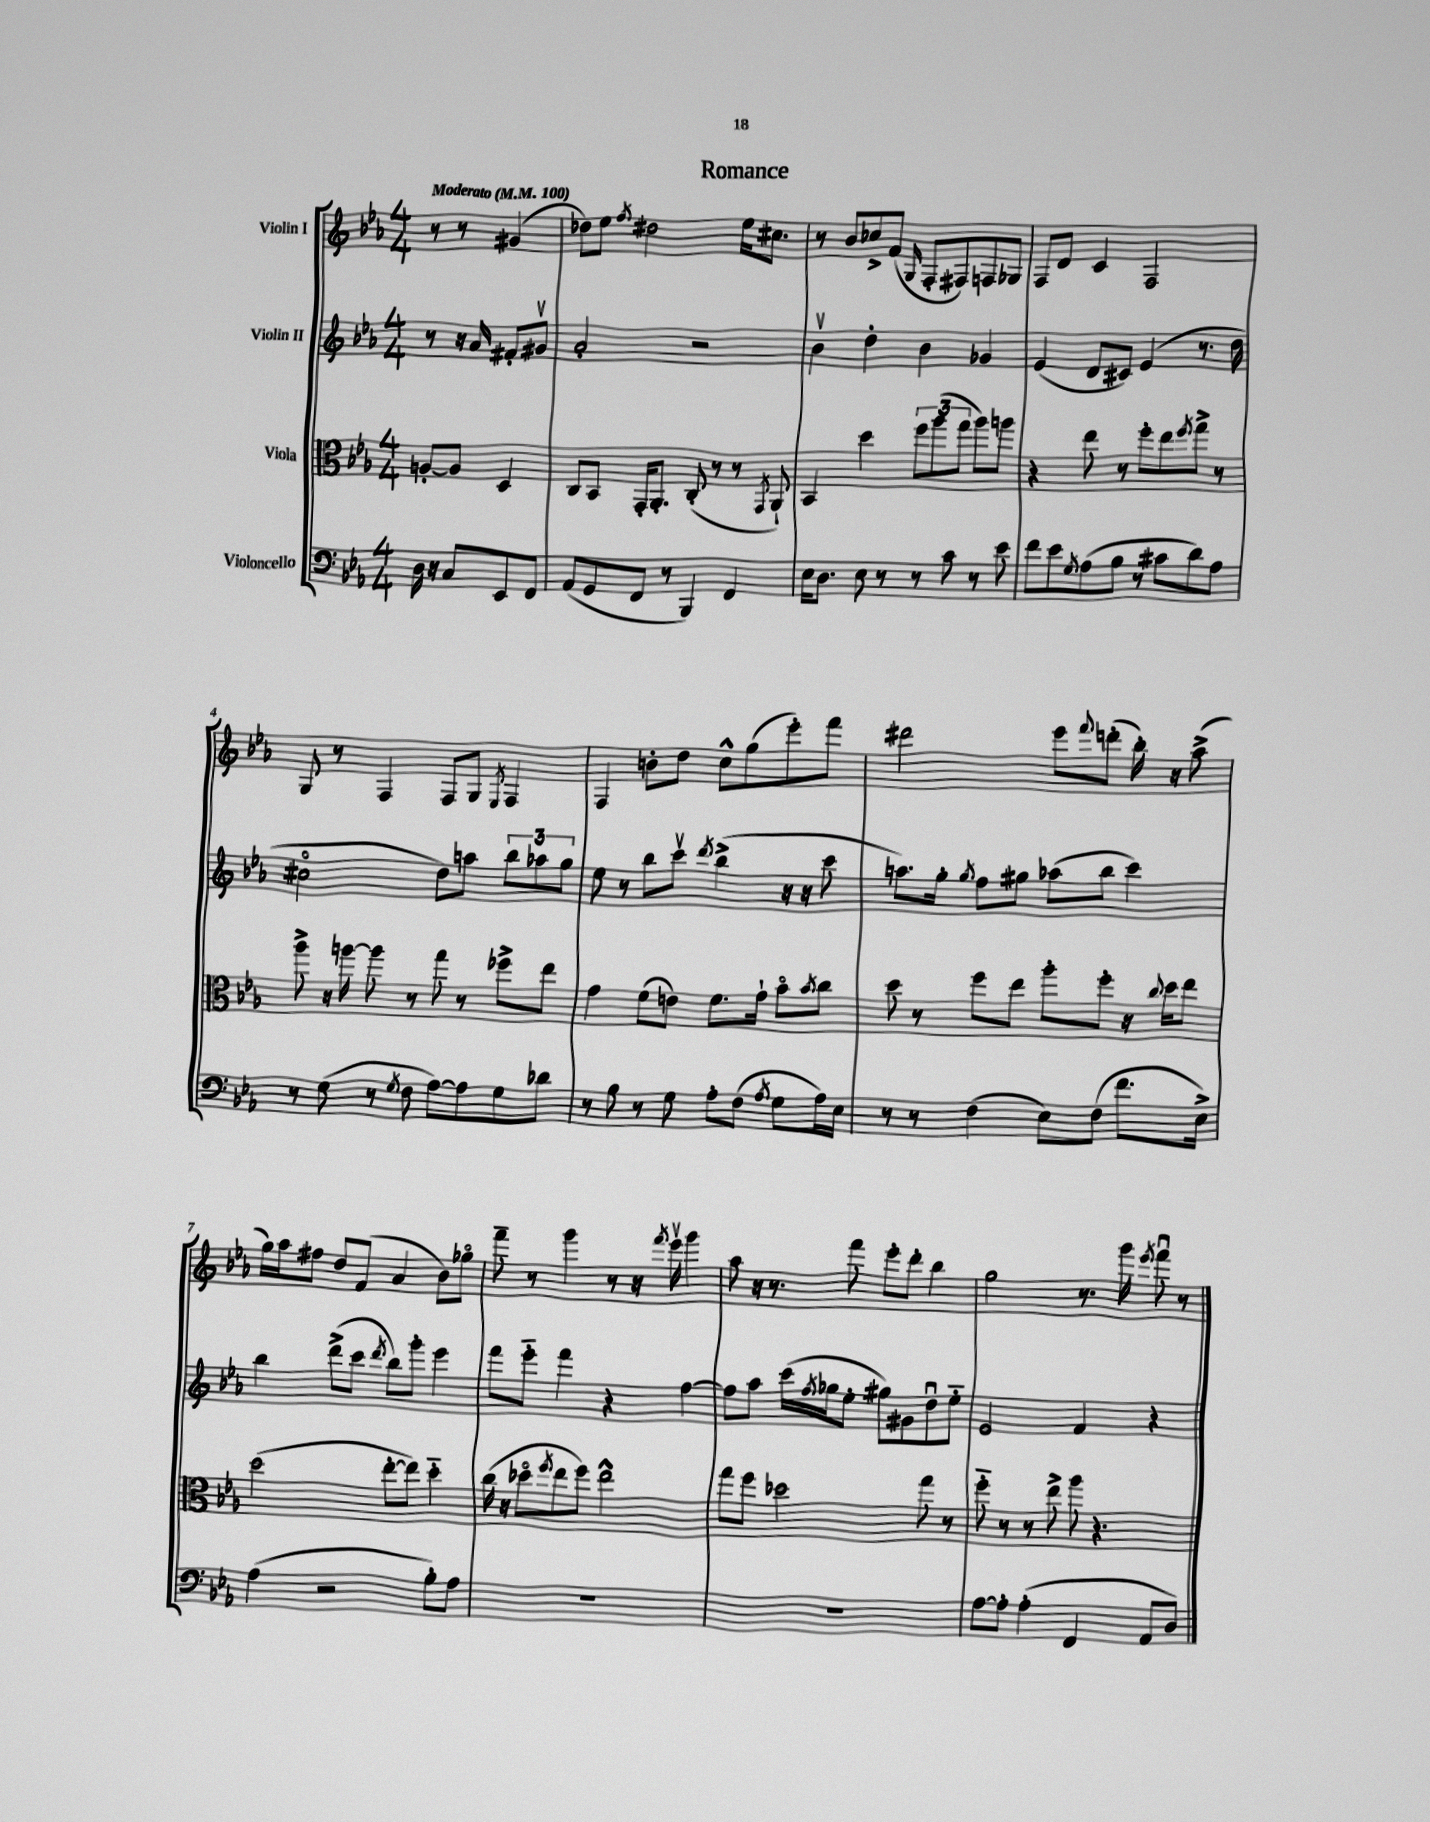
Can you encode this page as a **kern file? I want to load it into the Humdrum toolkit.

**kern	**kern	**kern	**kern
*part4	*part3	*part2	*part1
*staff4	*staff3	*staff2	*staff1
*I"Violoncello	*I"Viola	*I"Violin II	*I"Violin I
*clefF4	*clefC3	*clefG2	*clefG2
*k[b-e-a-]	*k[b-e-a-]	*k[b-e-a-]	*k[b-e-a-]
*M4/4	*M4/4	*M4/4	*M4/4
*MM100	*MM100	*MM100	*MM100
=	=	=	=
!	!	!	!LO:TX:a:B:t=Moderato
16D\	[8An'/L	8r	8r
16r	.	.	.
8C/L	8A/J]	16r	8r
.	.	16a-/	.
8EE-/	4D/	8f#X'/L	(4g#X/
8FF/J	.	8g#Xv/J	.
=1	=1	=1	=1
(8AA-/L	8C/L	2a-'/	8dd-X\L)
8GG/	8BB-/J	.	8ee-\J
.	.	.	8qff/
8FF/J	16GG'/KL	.	2dd#X\
.	8.AA-'/J	.	.
8r	.	.	.
4BBB-/)	(8C'/	2r	.
.	8r	.	.
4FF/	8r	.	16ee-\KL
.	.	.	8.cc#X\J
.	8qGG/	.	.
.	8AA-`/)	.	.
=2	=2	=2	=2
16E-\KL	4BB-/	4b-v\	8r
8.D\J	.	.	.
.	.	.	8b-/L
8E-\	4dd\	4dd'\	8cc-X^/
8r	.	.	(8f/J
.	.	.	16qqG/
8r	12ff\L	4b-\	8F'/L
.	(12aa-\	.	.
8c\	.	.	8F#X/)
.	12gg\J	.	.
8r	8aa-\L)	4g-X/	8Fn/
8e-\	8aan\J	.	8G-X/J
=3	=3	=3	=3
8f\L	4r	(4e-/	8F/L
8e-\	.	.	8d/J
8qG/	.	.	.
(8A-\	8ee-\	8d/L	4c/
8B-\J	8r	8c#X/J)	.
8r	8ff'\L	(4e-/	2F/
8c#X\L	8ee-\	.	.
.	8qff/	.	.
8d\)	8gg^\J	8.r	.
8A-\J	8r	.	.
.	.	16dd\	.
!!LO:LB:g=z
=4	=4	=4	=4
8r	8aa-^\	2cc#X\	8G/
(8G\	16r	.	8r
.	[16aan\	.	.
8r	8aa\]	.	4F/
8qG/	.	.	.
8F\	8r	.	.
[8A-\L)	8gg\	8dd\L)	8F/L
8A-\]	8r	8aan\J	8G/J
.	.	.	8qE-/
8G\	8ff-X^\L	12bb-\L	4F/
.	.	12aa-X\	.
8d-X\J	8ee-\J	.	.
.	.	12gg\J	.
=5	=5	=5	=5
8r	4g\	8ee-\	4F/
8B-\	.	8r	.
8r	(8f\L	8bb-\L	8bn'\L
8G\	8en\J)	8cccv\J	8dd\J
.	.	8qddd/	.
8A-'\L	8.f\L	(4bb-^\	8cc^^\L
(8F\J	.	.	(8gg\
.	16g`\Jk	.	.
8qA-/	.	.	.
8G\L	8b-\L	16r	8eee-'\)
.	.	16r	.
.	8qb-/	.	.
16A-\L)	8cc\J	8ccc\	8fff\J
16E-\JJ	.	.	.
=6	=6	=6	=6
8r	8dd\	8.aan\L)	2ddd#X\
8r	8r	.	.
.	.	16gg'\Jk	.
.	.	8qgg/	.
(4F\	8ff\L	8ff\L	.
.	8ee-\J	8gg#X\J	.
8E-\L)	8aa-'\L	(8aa-X\L	8eee-\L
.	.	.	8qqfff/
(8F\J	8ff'\J	8bb-\J	(8dddn'\J
8.f\L	16r	4ccc\)	16bb-'\)
.	8qqcc/	.	.
.	16dd\KL	.	16r
.	8ee-\J	.	(8aa-^\
16E-^\Jk)	.	.	.
!!LO:LB:g=z
=7	=7	=7	=7
(4A-\	(2dd\	4bb-\	16gg\LL)
.	.	.	16aa-\J
.	.	.	8ff#X\J
2r	.	(8ddd^\L	8dd/L
.	.	8ccc\J	(8f/J
.	.	8qddd/	.
.	[8ee-'\L	8bb-\L)	4a-/
.	8ee-\J])	8ggg'\J	.
8B-'\L)	4dd\	4eee-\	8b-\L)
8A-\J	.	.	8gg-X\J
=8	=8	=8	=8
1r	(16cc\	8fff\L	8fff~\
.	16r	.	.
.	8dd-X\L	8eee-\J	8r
.	8qff/	.	.
.	8ee-\	4fff\	4ggg\
.	8ff\J)	.	.
.	2ee-^^\	4r	8r
.	.	.	16r
.	.	.	8qfff/
.	.	.	16eee-v\
.	.	[4ff\	4ggg\
=9	=9	=9	=9
1r	8gg\L	8ff\L]	8aa-\
.	8ff\J	8aa-\J	16r
.	.	.	8.r
.	2dd-X\	(16ccc\LL	.
.	.	8qff/	.
.	.	16gg-X\J	.
.	.	8ee-'\J	8fff\
.	.	8gg#X\L)	8eee-'\L
.	.	8g#X\	8ddd'\J
.	8gg\	8ddu\	4bb-\
.	8r	8ee-\J	.
=10	=10	=10	=10
[8A-\L	8ff\	2e-/	2gg\
8A-'\J]	8r	.	.
(4A-'\	8r	.	.
.	8ee-^\	.	.
4FF/	8aa-\	4f/	8.r
.	4.r	.	.
.	.	.	16ggg\
.	.	.	8qeee-/
8AA-/L	.	4r	8fffu\
8D/J)	.	.	8r
==	==	==	==
*-	*-	*-	*-
